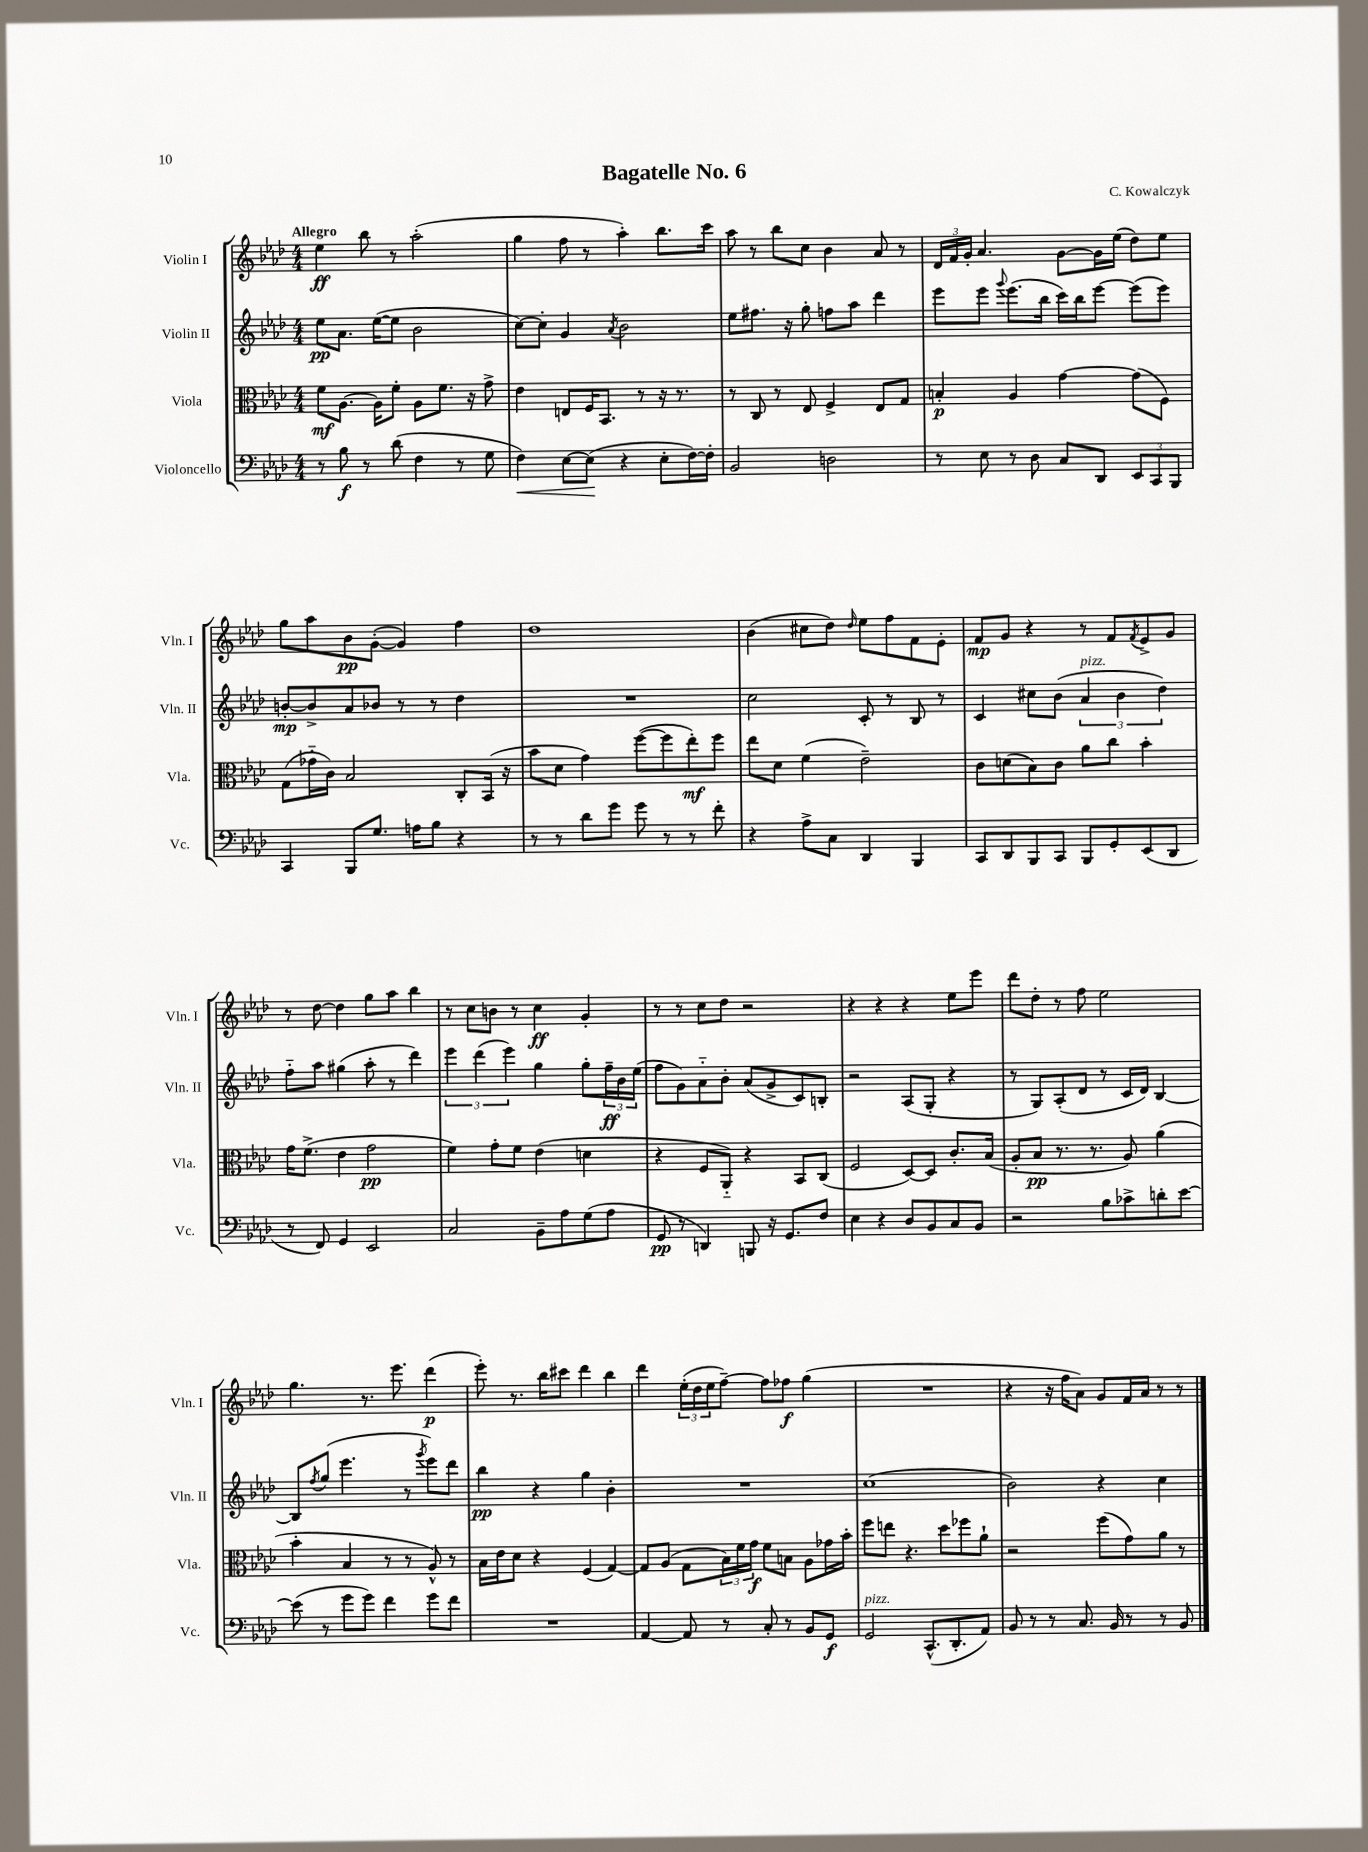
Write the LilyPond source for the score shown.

\header { title = "Bagatelle No. 6" composer = "C. Kowalczyk" }
<<
\new StaffGroup <<
\new Staff = "s0" \with { instrumentName = "Violin I" shortInstrumentName = "Vln. I" } {
    \clef treble \key aes \major \numericTimeSignature \time 4/4 \tempo "Allegro"
    ees''4\ff bes''8 r8 aes''2-.( |
    g''4 f''8 r8 aes''4-.) bes''8. c'''16 |
    aes''8 r8 bes''8 c''8 bes'4 aes'8 r8 |
    \tuplet 3/2 { des'16 f'16 g'16-. } aes'4. g'8~ g'16 ees''16( des''8) ees''8 |
    g''8 aes''8 bes'8\pp g'8~-.( g'4) f''4 |
    des''1 |
    bes'4( cis''8 des''8) \grace { des''16 } ees''8 f''8 f'8 ees'8-. |
    f'8\mp g'8 r4 r8 f'8 \acciaccatura { f'8 } ees'8-> g'8 |
    r8 des''8~ des''4 g''8 aes''8 bes''4 |
    r8 c''8 b'8 r8 c''4\ff g'4-. |
    r8 r8 c''8 des''8 r2 |
    r4 r4 r4 ees''8 ees'''8 |
    des'''8 des''8-. r8 f''8 ees''2 |
    g''4. r8. ees'''8. des'''4\p( |
    ees'''8-.) r8. bes''16 cis'''8 des'''4 bes''4 |
    des'''4 \tuplet 3/2 { ees''16-.( des''16 ees''16 } f''8~--) f''8 fes''8\f g''4( |
    R1 |
    r4 r16 f''16 aes'8) g'8 f'16 aes'16 r8 r8 \bar "|." |
}
\new Staff = "s1" \with { instrumentName = "Violin II" shortInstrumentName = "Vln. II" } {
    \clef treble \key aes \major \numericTimeSignature \time 4/4
    ees''8\pp aes'8. ees''16~( ees''8 bes'2 |
    c''8~) c''8-. g'4 \acciaccatura { aes'8 } bes'2 |
    ees''8 fis''8. r16 g''8-. f''8 aes''8 des'''4 |
    ees'''8 ees'''8 \appoggiatura { g'''8 } ees'''8.( bes''16 c'''16) bes''16 ees'''8~ ees'''8( ees'''8) |
    b'8~-.\mp b'8-> aes'8 bes'8 r8 r8 des''4 |
    R1 |
    c''2 c'8-. r8 bes8 r8 |
    c'4 cis''8 bes'8( \tuplet 3/2 { aes'4^\markup { \italic "pizz." } bes'4 des''4) } |
    f''8-_ aes''8 gis''4( aes''8-. r8 des'''4) |
    \tuplet 3/2 { ees'''4 des'''4( ees'''4) } g''4 g''8-. \tuplet 3/2 { f''16--\ff bes'16 ees''16( } |
    f''8 g'8) aes'8-_ bes'8-. aes'8( g'8-> c'8) b8-. |
    r2 aes8( g8-. r4 |
    r8 g8) aes8-.( des'8 r8 c'16 des'16) bes4~ |
    bes8 \acciaccatura { f''8 } g''8( ees'''4. r8 \acciaccatura { g'''8 } ees'''8) des'''8 |
    bes''4\pp r4 g''4 bes'4-. |
    R1 |
    c''1( |
    bes'2) r4 c''4 \bar "|." |
}
\new Staff = "s2" \with { instrumentName = "Viola" shortInstrumentName = "Vla." } {
    \clef alto \key aes \major \numericTimeSignature \time 4/4
    f'8\mf aes8.~ aes16 f'8-. aes8 f'8. r16 g'8-> |
    ees'4 e8 f16 bes,8. r8 r16 r8. |
    r8 c8 r8 ees8 f4-> ees8 g8 |
    b4-.\p aes4 g'4~ g'8( f8) |
    g8( ges'16-_ c'16) bes2 c8-. bes,16( r16 |
    bes'8 des'8 g'4) f''8~( f''8 ees''8-.\mf) f''8 |
    ees''8 des'8 f'4( ees'2--) |
    c'8 d'8( bes8) c'8 aes'8 c''8 bes'4-. |
    g'16 f'8.->( ees'4 g'2\pp |
    f'4) g'8-. f'8 ees'4( d'4 |
    r4 f8 aes,8-_) r4 bes,8 c8( |
    f2 des8~) des8 c'8.-. bes16( |
    aes8-. bes8\pp r8. r8. aes8) aes'4( |
    bes'4-. bes4 r8 r8 aes8-^) r8 |
    bes16 ees'16 des'8 r4 f4( g4~) |
    g8 aes8( g8 \tuplet 3/2 { bes16) f'16 g'16\f } f'8 b8 aes8 ges'16 bes'16-. |
    f''8 e''8 r4. des''8 fes''8 aes'8-! |
    r2 f''8( g'8) aes'8 r8 \bar "|." |
}
\new Staff = "s3" \with { instrumentName = "Violoncello" shortInstrumentName = "Vc." } {
    \clef bass \key aes \major \numericTimeSignature \time 4/4
    r8 bes8\f r8 des'8( f4 r8 g8 |
    f4\<) ees8~ ees8\!( r4 ees8-. f16~) f16-. |
    bes,2 d2 |
    r8 ees8 r8 des8 c8 des,8 \tuplet 3/2 { ees,8 c,8 bes,,8 } |
    c,4 bes,,8 g8. a16 bes8 r4 |
    r8 r8 des'8 g'8 g'8 r8 r8 f'8-. |
    r4 aes8-> c8 des,4 bes,,4 |
    c,8 des,8 bes,,8 c,8 bes,,8 g,8-. ees,8( des,8 |
    r8 f,8) g,4 ees,2 |
    c2 bes,8-- aes8 g8( aes8 |
    g,8\pp r8 d,4) b,,8 r16 g,8. f8 |
    ees4 r4 des8 bes,8 c8 bes,8 |
    r2 bes8 ces'8-> d'8-. ees'8~ |
    ees'8( r8 g'8 g'8) f'4 g'8 f'8 |
    R1 |
    aes,4~ aes,8 r8 c8-. r8 bes,8 g,8\f |
    g,2^\markup { \italic "pizz." } c,8.-^( des,8.-. aes,8) |
    bes,8 r8 r8 c8. bes,16 r8 r8 bes,8 \bar "|." |
}
>>
>>
\layout { \context { \Score \remove "Bar_number_engraver" } }
